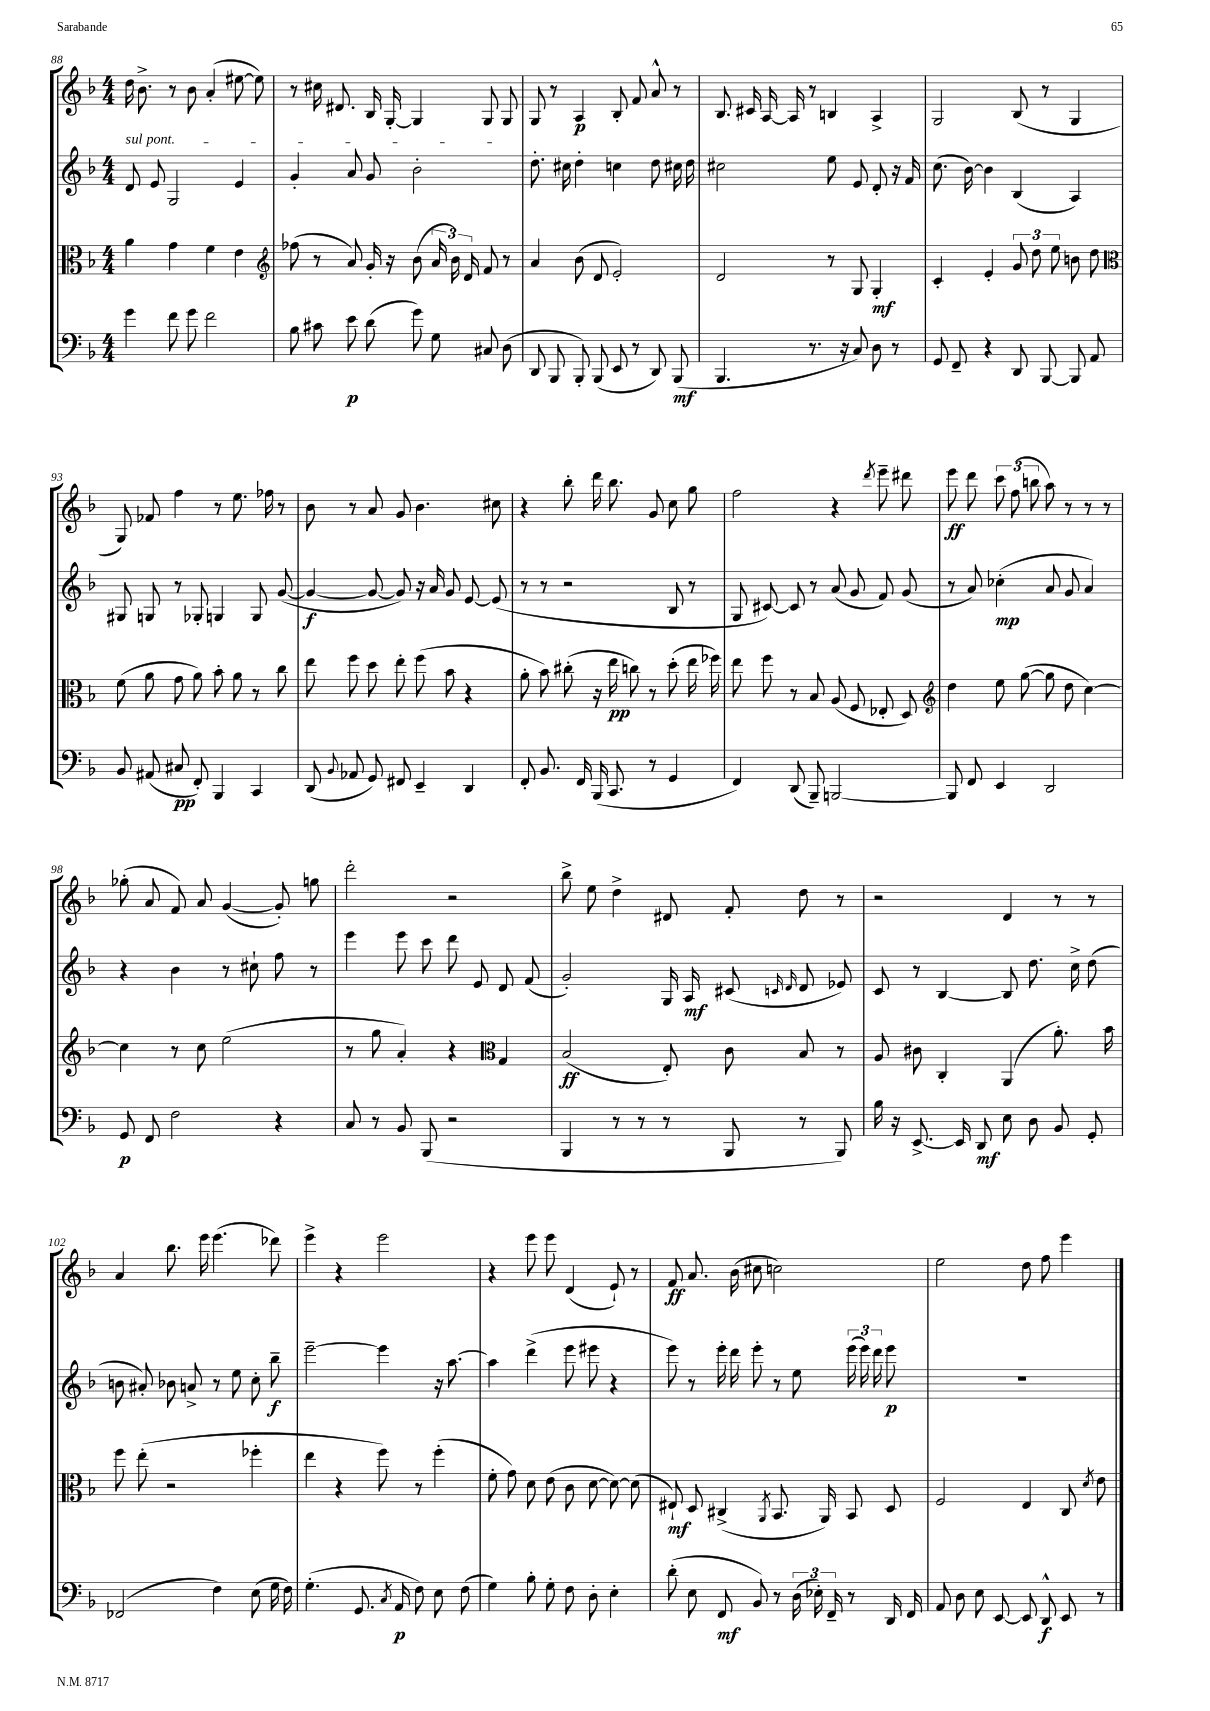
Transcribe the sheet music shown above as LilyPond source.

<<
\new StaffGroup <<
\new Staff = "s0" {
    \clef treble \key f \major \numericTimeSignature \time 4/4
    \autoBeamOff d''16 bes'8.-> r8 bes'8 a'4-.( eis''8~ eis''8) |
    r8 cis''16 dis'8. bes16 g16~-. g4 g8 g8 |
    g8 r8 a4\p bes8-. f'8 a'8-^ r8 |
    bes8. cis'16 a16~ a16 r8 b4 a4-> |
    g2 bes8( r8 g4 |
    g8) fes'8 f''4 r8 e''8. fes''16 r8 |
    bes'8 r8 a'8 g'8 bes'4. cis''8 |
    r4 bes''8-. d'''16 bes''8. g'8 c''8 g''8 |
    f''2 r4 \acciaccatura { d'''8 } e'''8-- dis'''8 |
    e'''8\ff d'''8 \tuplet 3/2 { c'''8 f''8( b''8 } a''8) r8 r8 r8 |
    ges''8-.( a'8 f'8) a'8 g'4~( g'8-.) g''8 |
    d'''2-. r2 |
    bes''8-> e''8 d''4-> dis'8 f'8-. d''8 r8 |
    r2 d'4 r8 r8 |
    a'4 bes''8. e'''16 e'''4.( des'''8) |
    e'''4-> r4 e'''2 |
    r4 e'''8 e'''8 d'4( e'8-!) r8 |
    f'8\ff a'8. bes'16( cis''8 c''2) |
    e''2 d''8 f''8 e'''4 \bar "|." |
}
\new Staff = "s1" {
    \clef treble \key f \major \numericTimeSignature \time 4/4
    \autoBeamOff \once \override TextSpanner.bound-details.left.text = \markup { \italic "sul pont." } d'8\startTextSpan e'8 g2 e'4 |
    g'4-. a'8 g'8 bes'2-.\stopTextSpan |
    d''8.-. cis''16 d''4-. c''4 d''8 cis''16 d''16 |
    cis''2 e''8 e'8 d'8-. r16 f'16 |
    c''8.( bes'16~) bes'4 bes4( a4) |
    gis8 g8 r8 ges8-. g4 g8 g'8~( |
    g'4~\f g'8~ g'8) r16 a'16 g'8 e'8~ e'8( |
    r8 r8 r2 bes8 r8 |
    g8 cis'8~) cis'8 r8 a'8( g'8 f'8) g'8( |
    r8 a'8) ces''4-.\mp( a'8 g'8 a'4) |
    r4 bes'4 r8 cis''8-! f''8 r8 |
    e'''4 e'''8 c'''8 d'''8 e'8 d'8 f'8( |
    g'2-.) g16 a16\mf cis'8( \grace { c'16 d'16 } d'8 ees'8) |
    c'8 r8 bes4~ bes8 d''8. c''16-> d''8( |
    b'8 ais'8-.) bes'8 a'8-> r8 e''8 c''8-. bes''8--\f |
    e'''2~-- e'''4 r16 a''8.~ |
    a''4 d'''4->( e'''8 eis'''8 r4 |
    e'''8) r8 e'''16-. d'''16 e'''8-. r8 e''8 \tuplet 3/2 { e'''16( e'''16) d'''16 } e'''8\p |
    R1 \bar "|." |
}
\new Staff = "s2" {
    \clef alto \key f \major \numericTimeSignature \time 4/4
    \autoBeamOff a'4 g'4 f'4 e'4 |
    \clef treble fes''8( r8 a'8) g'16-. r16 bes'8( \tuplet 3/2 { a'16 bes'16) d'16 } f'8 r8 |
    a'4 bes'8( d'8 e'2-.) |
    d'2 r8 g8 g4-.\mf |
    c'4-. e'4-. \tuplet 3/2 { g'8 d''8 e''8 } b'8 d''8 |
    \clef alto f'8( a'8 g'8 a'8) bes'8-. a'8 r8 c''8 |
    e''8 f''8 d''8 e''8-. f''8( bes'8 r4 |
    a'8-. bes'8) cis''8-.( r16 e''16\pp c''8) r8 d''8-.( e''16 fes''16) |
    e''8 f''8 r8 bes8 a8( f8 ees8-. d8) |
    \clef treble d''4 e''8 g''8~( g''8 d''8 c''4~) |
    c''4 r8 c''8 e''2( |
    r8 g''8 a'4-.) r4 \clef alto g4 |
    bes2\ff( e8-.) c'8 bes8 r8 |
    a8 cis'8 c4-. a,4( a'8.-.) bes'16 |
    f''8 e''8-.( r2 fes''4-. |
    e''4 r4 f''8) r8 f''4-.( |
    f'8-. g'8) d'8 e'8( c'8 d'8~ d'8~) d'8( |
    eis8-!\mf) d8 cis4->( \acciaccatura { a,8 } bes,8. a,16) bes,8 d8 |
    f2 e4 c8 \acciaccatura { d'8 } e'8 \bar "|." |
}
\new Staff = "s3" {
    \clef bass \key f \major \numericTimeSignature \time 4/4
    \autoBeamOff g'4 f'8 g'8 f'2 |
    bes8 cis'8 e'8\p d'8( g'8) g8 cis8 d8( |
    d,8 bes,,8 bes,,8-.) bes,,8( e,8 r8 d,8) bes,,8\mf( |
    bes,,4. r8. r16 c8) d8 r8 |
    g,8 f,8-- r4 d,8 bes,,8~ bes,,8 a,8 |
    bes,8 ais,8( cis8\pp f,8-.) bes,,4 c,4 |
    d,8( \appoggiatura { bes,8 } aes,8 g,8) fis,8 e,4-- d,4 |
    f,8-. bes,8. f,16 bes,,16( c,8. r8 g,4 |
    f,4) d,8( bes,,8--) b,,2~ |
    b,,8 f,8 e,4 d,2 |
    g,8\p f,8 f2 r4 |
    c8 r8 bes,8 bes,,8( r2 |
    bes,,4 r8 r8 r8 bes,,8 r8 bes,,8) |
    bes16 r16 e,8.~-> e,16 d,8\mf e8 d8 bes,8 g,8-. |
    fes,2( f4) e8( g16 f16) |
    g4.-.( g,8. \acciaccatura { c8 } a,16\p f8) e8 f8( |
    g4) bes8-. g8-. f8 d8-. e4-. |
    d'8-.( e8 f,8\mf bes,8) r8 \tuplet 3/2 { d16( ees16-.) f,16-- } r8 d,16 f,16 |
    a,8 d8 e8 e,8~ e,8 d,8-^\f e,8 r8 \bar "|." |
}
>>
>>
\layout { \context { \Score currentBarNumber = #88 } }
